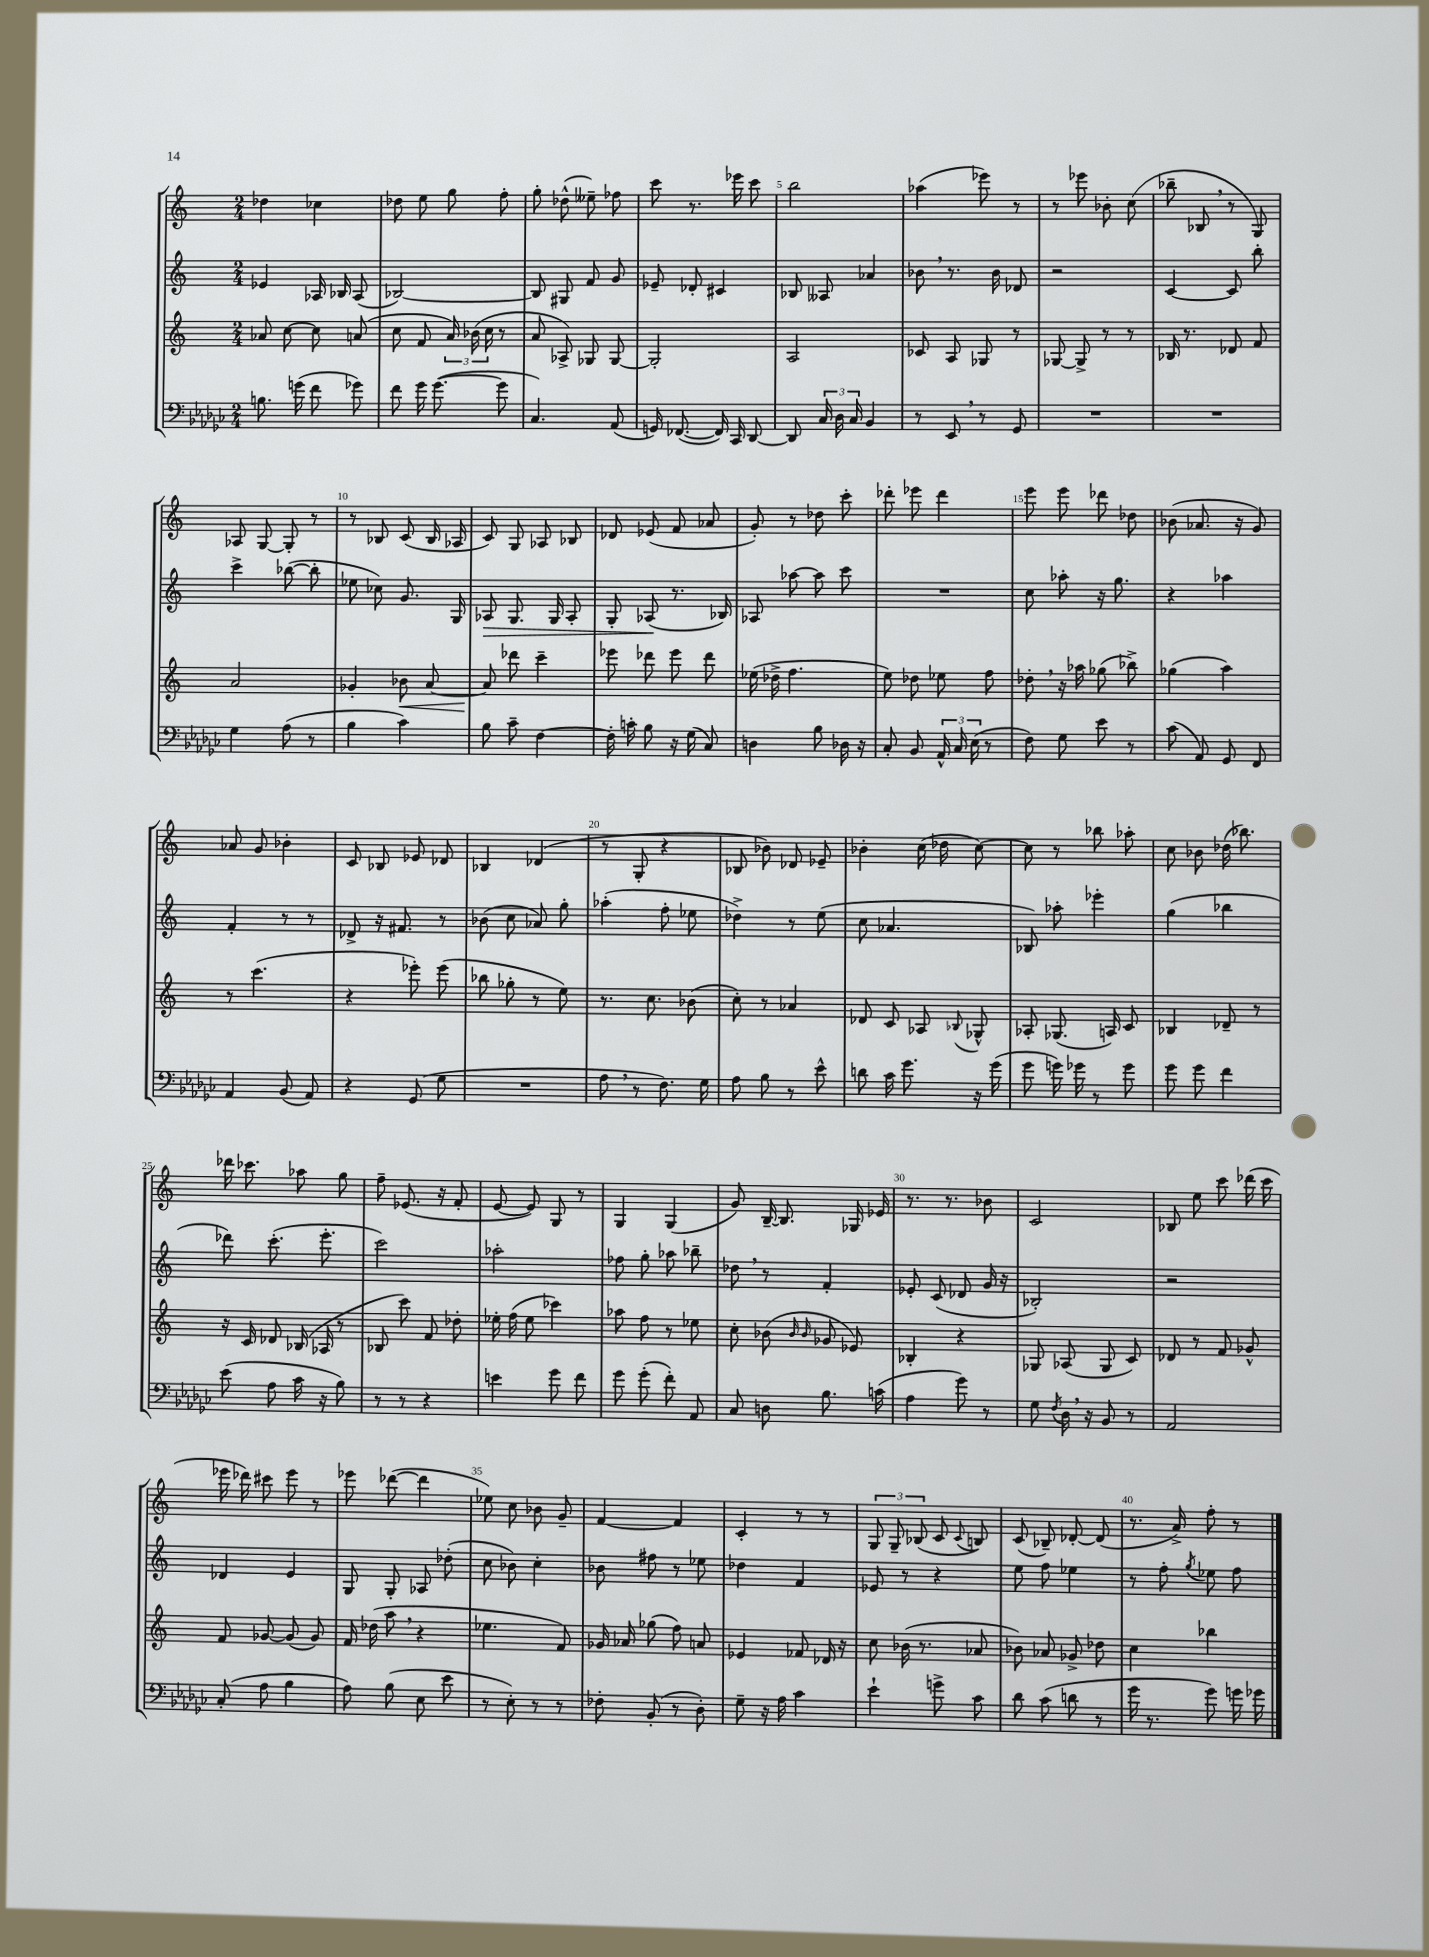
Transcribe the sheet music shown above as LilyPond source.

<<
\new StaffGroup <<
\new Staff = "s0" {
    \clef treble \key c \major \numericTimeSignature \time 2/4
    \autoBeamOff des''4 ces''4 |
    des''8 e''8 g''8 f''8-. |
    g''8-. des''8-^( eeses''8--) fes''8 |
    c'''8 r8. ees'''16 c'''8 |
    b''2 |
    aes''4( ees'''8) r8 |
    r8 ees'''8 bes'8-. c''8( |
    bes''8-- bes8 \breathe r8 g8) |
    aes8 g8~ g8-. r8 |
    r8 bes8 c'8( bes16 aes16 |
    c'8) g8 aes8 bes8 |
    des'8 ees'8( f'8 aes'8 |
    g'8-.) r8 des''8 c'''8-. |
    des'''8-. ees'''8 des'''4 |
    e'''8 e'''8 des'''8 des''8 |
    bes'8( aes'8. r16 g'8) |
    aes'8 g'8 bes'4-. |
    c'8 bes8 ees'8 des'8 |
    bes4 des'4( |
    r8 g8-. r4 |
    bes8 bes'8) des'8 ees'8-- |
    bes'4-. c''16( des''16 c''8~) |
    c''8 r8 bes''8 aes''8-. |
    c''8 bes'8 des''16( bes''8.) |
    des'''16 ces'''8. aes''8 g''8 |
    f''8-- ees'8.( r16 f'8-. |
    e'8~ e'8) g8 r8 |
    g4 g4( |
    g'8) b16~-- b8. ges16 ees'16 |
    r8. r8. bes'8 |
    c'2 |
    bes8 e''8 c'''8 des'''16( c'''16 |
    ees'''16 des'''16) cis'''8 ees'''8 r8 |
    ees'''8 des'''8~( des'''4 |
    ees''8) c''8 bes'8 g'8-- |
    f'4~ f'4 |
    c'4-. r8 r8 |
    \tuplet 3/2 { g8 g8-- bes8( } c'8 \appoggiatura { c'8 } b8) |
    c'8( bes8--) des'8~-. des'8( |
    r8. a'16->) f''8-. r8 \bar "|." |
}
\new Staff = "s1" {
    \clef treble \key c \major \numericTimeSignature \time 2/4
    \autoBeamOff ees'4 aes16 bes16 aes8( |
    bes2~) |
    bes8 gis8 f'8 g'8 |
    ees'8-- des'8-. cis'4 |
    bes8 aeses8 aes'4 |
    bes'8 \breathe r8. bes'16 des'8 |
    r2 |
    c'4~ c'8 b''8-. |
    c'''4-> bes''8~( bes''8-. |
    ees''8 ces''8) g'8. g16 |
    aes8\> g8. g16 aes8-. |
    g8-. aes8\!( r8. bes16) |
    aes8 aes''8~ aes''8 c'''8 |
    R2 |
    c''8 aes''8-. r16 g''8. |
    r4 aes''4 |
    f'4-. r8 r8 |
    des'8-> r16 fis'8. r8 |
    bes'8( c''8 aes'8) g''8-. |
    aes''4-.( f''8-. ees''8 |
    des''4->) r8 e''8( |
    c''8 aes'4. |
    bes8) aes''8-. ees'''4-. |
    g''4( bes''4 |
    des'''8) c'''8.-.( e'''8.-. |
    c'''2) |
    aes''2-. |
    fes''8 g''8-. aes''8 bes''8-- |
    des''8 \breathe r8 f'4-. |
    ees'8-. c'8( des'8 g'16 r16 |
    bes2-.) |
    r2 |
    des'4 e'4 |
    g8 g8-. aes8 des''8-.( |
    c''8 bes'8) c''4-. |
    bes'8 fis''8 r8 ees''8 |
    des''4 f'4 |
    ees'8 r8 r4 |
    e''8 f''8 ees''4 |
    r8 f''8-. \acciaccatura { g''8 } ees''8 f''8 \bar "|." |
}
\new Staff = "s2" {
    \clef treble \key c \major \numericTimeSignature \time 2/4
    \autoBeamOff aes'8 c''8~ c''8 a'8( |
    c''8 f'8 \tuplet 3/2 { a'16) bes'16( c''16 } r8 |
    a'8 aes8->) ges8 ges8~ |
    ges2-. |
    a2 |
    ces'8 a8 ges8 r8 |
    ges8~ ges8-> r8 r8 |
    bes16 r8. des'8 f'8 |
    a'2 |
    ges'4-. bes'8\< a'8~ |
    a'8\! des'''8 c'''4-- |
    ees'''8 des'''8 ees'''8 des'''8 |
    ees''16( des''16-> f''4. |
    e''8) des''8 ees''8 f''8 |
    des''8-. \breathe r16 aes''16 ges''8( bes''8->) |
    ges''4( a''4) |
    r8 c'''4.( |
    r4 ees'''8-.) ees'''8( |
    bes''8 ges''8-. r8 e''8) |
    r8. c''8. bes'8( |
    c''8-.) r8 aes'4 |
    des'8 c'8 aes8 \appoggiatura { bes8 } ges8-^ |
    aes8-. ges8.( a16) c'8 |
    bes4 des'8-- r8 |
    r16 c'16 des'8 bes16( aes16 r8 |
    bes8 c'''8) f'8 des''8-. |
    ees''16-. f''16( ees''8 ces'''4) |
    aes''8 f''8 r8 ees''8 |
    c''8-. bes'8( \grace { bes'16 bes'16 } ges'8 ees'8) |
    bes4-. r4 |
    ges8 aes8( ges8 c'8) |
    des'8 r8 f'8 ges'8-^ |
    f'8 ges'8~ ges'8( ges'8) |
    f'16 des''16( a''8 \breathe r4 |
    ees''4. f'8) |
    ges'16 aes'16 ges''8( f''8) a'8 |
    ees'4 fes'8 des'16 r16 |
    c''8 bes'16( r8. aes'8 |
    bes'8) aes'8 ges'8-> des''8 |
    c''4 bes''4 \bar "|." |
}
\new Staff = "s3" {
    \clef bass \key ges \major \numericTimeSignature \time 2/4
    \autoBeamOff b8. g'16( f'8 ges'8) |
    f'8 ges'16 ges'8.~( ges'8 |
    ces4.) aes,8( |
    g,16) fes,8.~( fes,16) ces,16 des,8~ |
    des,8 \tuplet 3/2 { ces16 des16 ces16 } bes,4 |
    r8 ees,8 \breathe r8 ges,8 |
    R2 |
    R2 |
    ges4 aes8( r8 |
    bes4 ces'4) |
    bes8 ces'8-- f4~ |
    f16-. c'16-. bes8 r16 ges16( ces8) |
    d4 bes8 des16 r16 |
    ces8-. bes,8 \tuplet 3/2 { aes,16-^ ces16 ees16( } r8 |
    f8) ges8 ees'8 r8 |
    ces'8( aes,8) ges,8 f,8 |
    aes,4 bes,8( aes,8) |
    r4 ges,8( ges8 |
    R2 |
    aes8 \breathe r8 f8.) ges16 |
    aes8 bes8 r8 ees'8-^ |
    d'8 ces'16 ges'8. r16 ges'16( |
    ges'8 g'16) ges'16 r8 ges'8 |
    ges'8 ges'8 f'4 |
    ees'8( aes8 ces'16 r16 bes8) |
    r8 r8 r4 |
    e'4 ges'8 f'8 |
    ges'8 ges'8-.( f'8-.) aes,8 |
    ces8 d8 bes8. c'16( |
    aes4 ges'8) r8 |
    ges8 \acciaccatura { f8 } des16 \breathe r16 bes,8 r8 |
    aes,2 |
    ces8-.( aes8 bes4 |
    aes8) bes8( ees8 ees'8 |
    r8 ees8-.) r8 r8 |
    fes8-. bes,8-.( r8 des8-.) |
    ges8-- r16 aes16 ces'4 |
    ees'4-! g'8-> ces'8 |
    des'8 ces'8( d'8 r8 |
    ges'16 r8. ges'8) g'16 ges'16 \bar "|." |
}
>>
>>
\layout { \context { \Score \override BarNumber.break-visibility = ##(#f #t #t) barNumberVisibility = #(every-nth-bar-number-visible 5) } }
